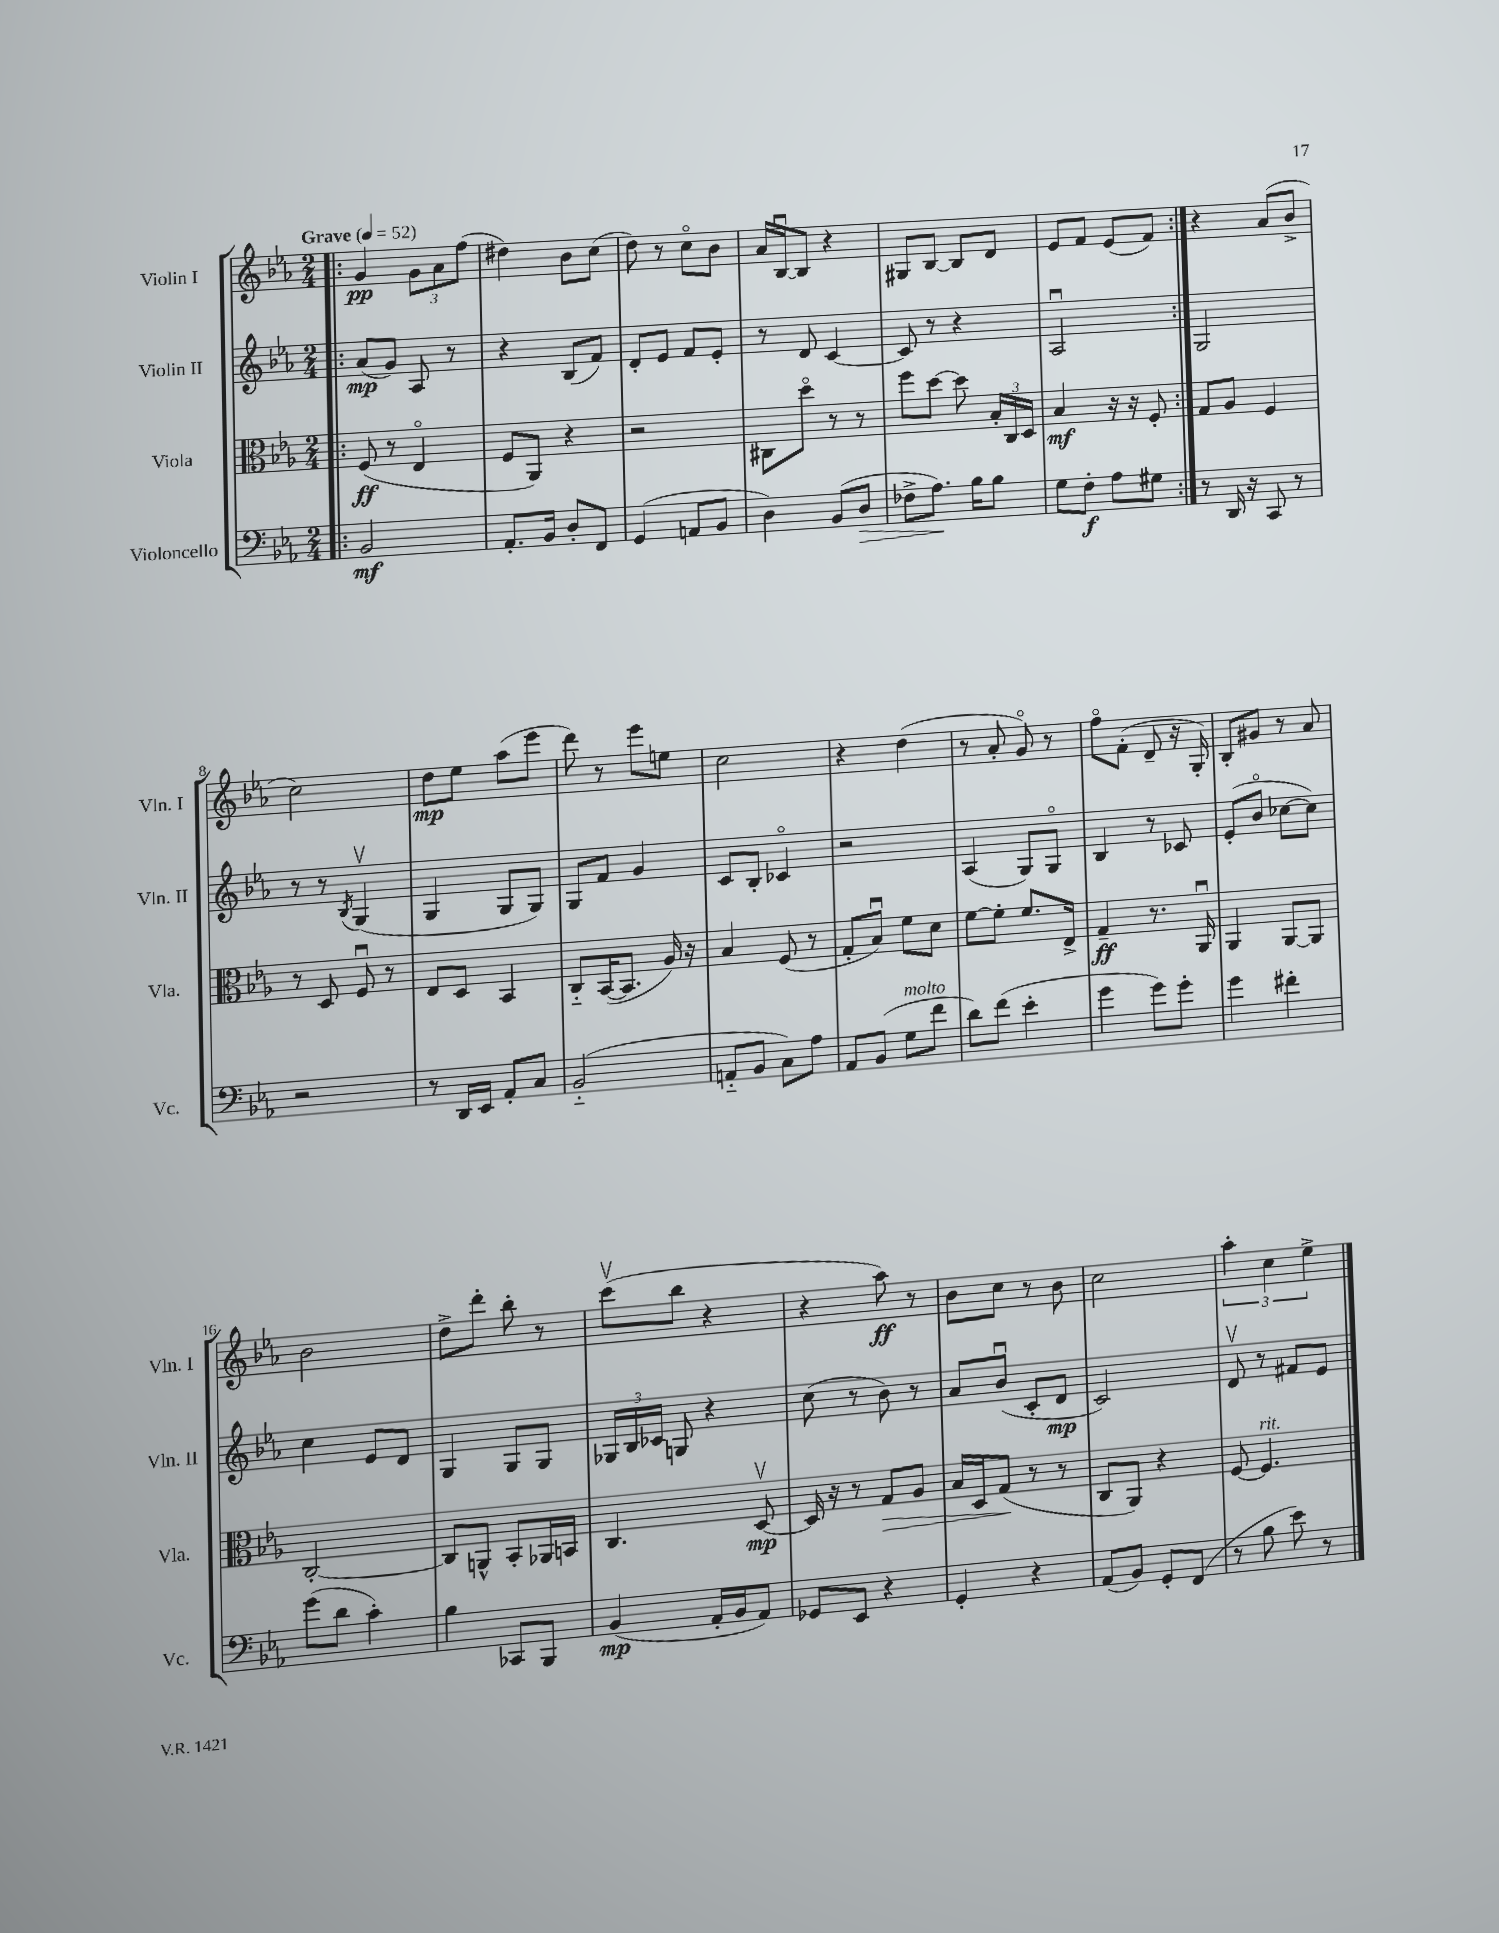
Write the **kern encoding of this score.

**kern	**kern	**kern	**kern
*staff4	*staff3	*staff2	*staff1
*clefF4	*clefC3	*clefG2	*clefG2
*k[b-e-a-]	*k[b-e-a-]	*k[b-e-a-]	*k[b-e-a-]
*M2/4	*M2/4	*M2/4	*M2/4
*MM52	*MM52	*MM52	*MM52
=!|:	=!|:	=!|:	=!|:
2BB-	(8F	(8a-	4g
.	8r	8g)	.
.	4E-o	8A-	12g
.	.	.	12a-
.	.	8r	.
.	.	.	(12ff
=	=	=	=
8.AA-'	8F	4r	4dd#)
.	8AA-)	.	.
16BB-	.	.	.
8D'	4r	(8B-	8b-
8FF	.	8f)	(8cc
=	=	=	=
(4GG	2r	8d'	8dd)
.	.	8e-	8r
8AA	.	8f	8cco
8BB-	.	8e-'	8b-
=	=	=	=
4D)	8C#	8r	16a-
.	.	.	[16B-u
.	8ddo	8d	8B-]
(8BB-	8r	[4c	4r
8D	8r	.	.
=	=	=	=
8F-^	8ff	8c]	8G#
8.A-)	[8dd	8r	[8B-
.	8dd]	4r	8B-]
16B-	.	.	.
8B-	24B-'	.	8d
.	24C	.	.
.	24D	.	.
=	=	=	=
8G	4B-	2A-u	8e-
8F'	.	.	8f
8A-	16r	.	(8e-
.	16r	.	.
8G#	8F'	.	8f)
=:|!	=:|!	=:|!	=:|!
8r	8G	2G	4r
16DD	8A-	.	.
16r	.	.	.
8CC	4F	.	(8a-
8r	.	.	8b-^
=	=	=	=
2r	8r	8r	2cc)
.	8D	8r	.
.	.	8qB-	.
.	8Fu	(4Gv	.
.	8r	.	.
=	=	=	=
8r	8E-	4G	8dd
16DD	8D	.	8ee-
16EE-	.	.	.
8AA-'	4BB-	8G	(8aa-
8C	.	8G)	8eee-
=	=	=	=
(2BB-'~	8C'~	8G	8ddd)
.	([16BB-	8f	8r
.	8.BB-]	.	.
.	.	4g	8eee-
.	16A-)	.	8ee
.	16r	.	.
=	=	=	=
8AA'~	4B-	8c	2cc
8BB-	.	8B-'	.
8C)	(8F	4c-o	.
8A-	8r	.	.
=	=	=	=
8AA-	8G'	2r	4r
(8BB-	8B-u)	.	.
8G	8f	.	(4dd
8f	8d	.	.
=	=	=	=
8d)	[8f	(4A-	8r
(8f	8f']	.	8a-'
4e-'	8.f	8G)	8go)
.	.	8Go	8r
.	16E-^	.	.
=	=	=	=
4g	4G~	4B-	8ffo
.	.	.	(8f'
8g)	8.r	8r	8d~
8g'	.	8c-	16r
.	16AA-u	.	16G')
=	=	=	=
4g	4AA-	(8e-'	8B-'
.	.	8b-o	8g#
4f#'	[8AA-	[8cc-	8r
.	8AA-]	8cc-])	8a-
=	=	=	=
(8g	[2C'	4cc	2b-
8d	.	.	.
4c')	.	8e-	.
.	.	8d	.
=	=	=	=
4B-	8C]	4G	8dd^
.	8AA^^	.	8ddd'
8CC-	8BB-'	8G	8bb-'
8BBB-	16AA-	8G	8r
.	16BB	.	.
=	=	=	=
(4BB-	4.C	24G-	(8cccv
.	.	24B-	.
.	.	24c-	.
.	.	8G	8bb-
16AA-'	.	4r	4r
16BB-	.	.	.
8AA-)	[8Dv	.	.
=	=	=	=
8GG-	16D]	(8cc	4r
.	16r	.	.
8EE-	8r	8r	.
4r	8G	8b-)	8aa-)
.	8A-	8r	8r
=	=	=	=
4GG'	16B-	8a-	8b-
.	16D	.	.
.	(8G	(8b-u	8cc
4r	8r	8c'	8r
.	8r	8d	8b-
=	=	=	=
(8AA-	8C	2c)	2cc
8BB-)	8AA-)	.	.
8GG'	4r	.	.
(8FF	.	.	.
=	=	=	=
8r	[8F	8dv	6aa-'
8B-	4.F]	8r	.
.	.	.	6cc
8e-)	.	8f#	.
.	.	.	6ee-^
8r	.	8e-	.
==	==	==	==
*-	*-	*-	*-
